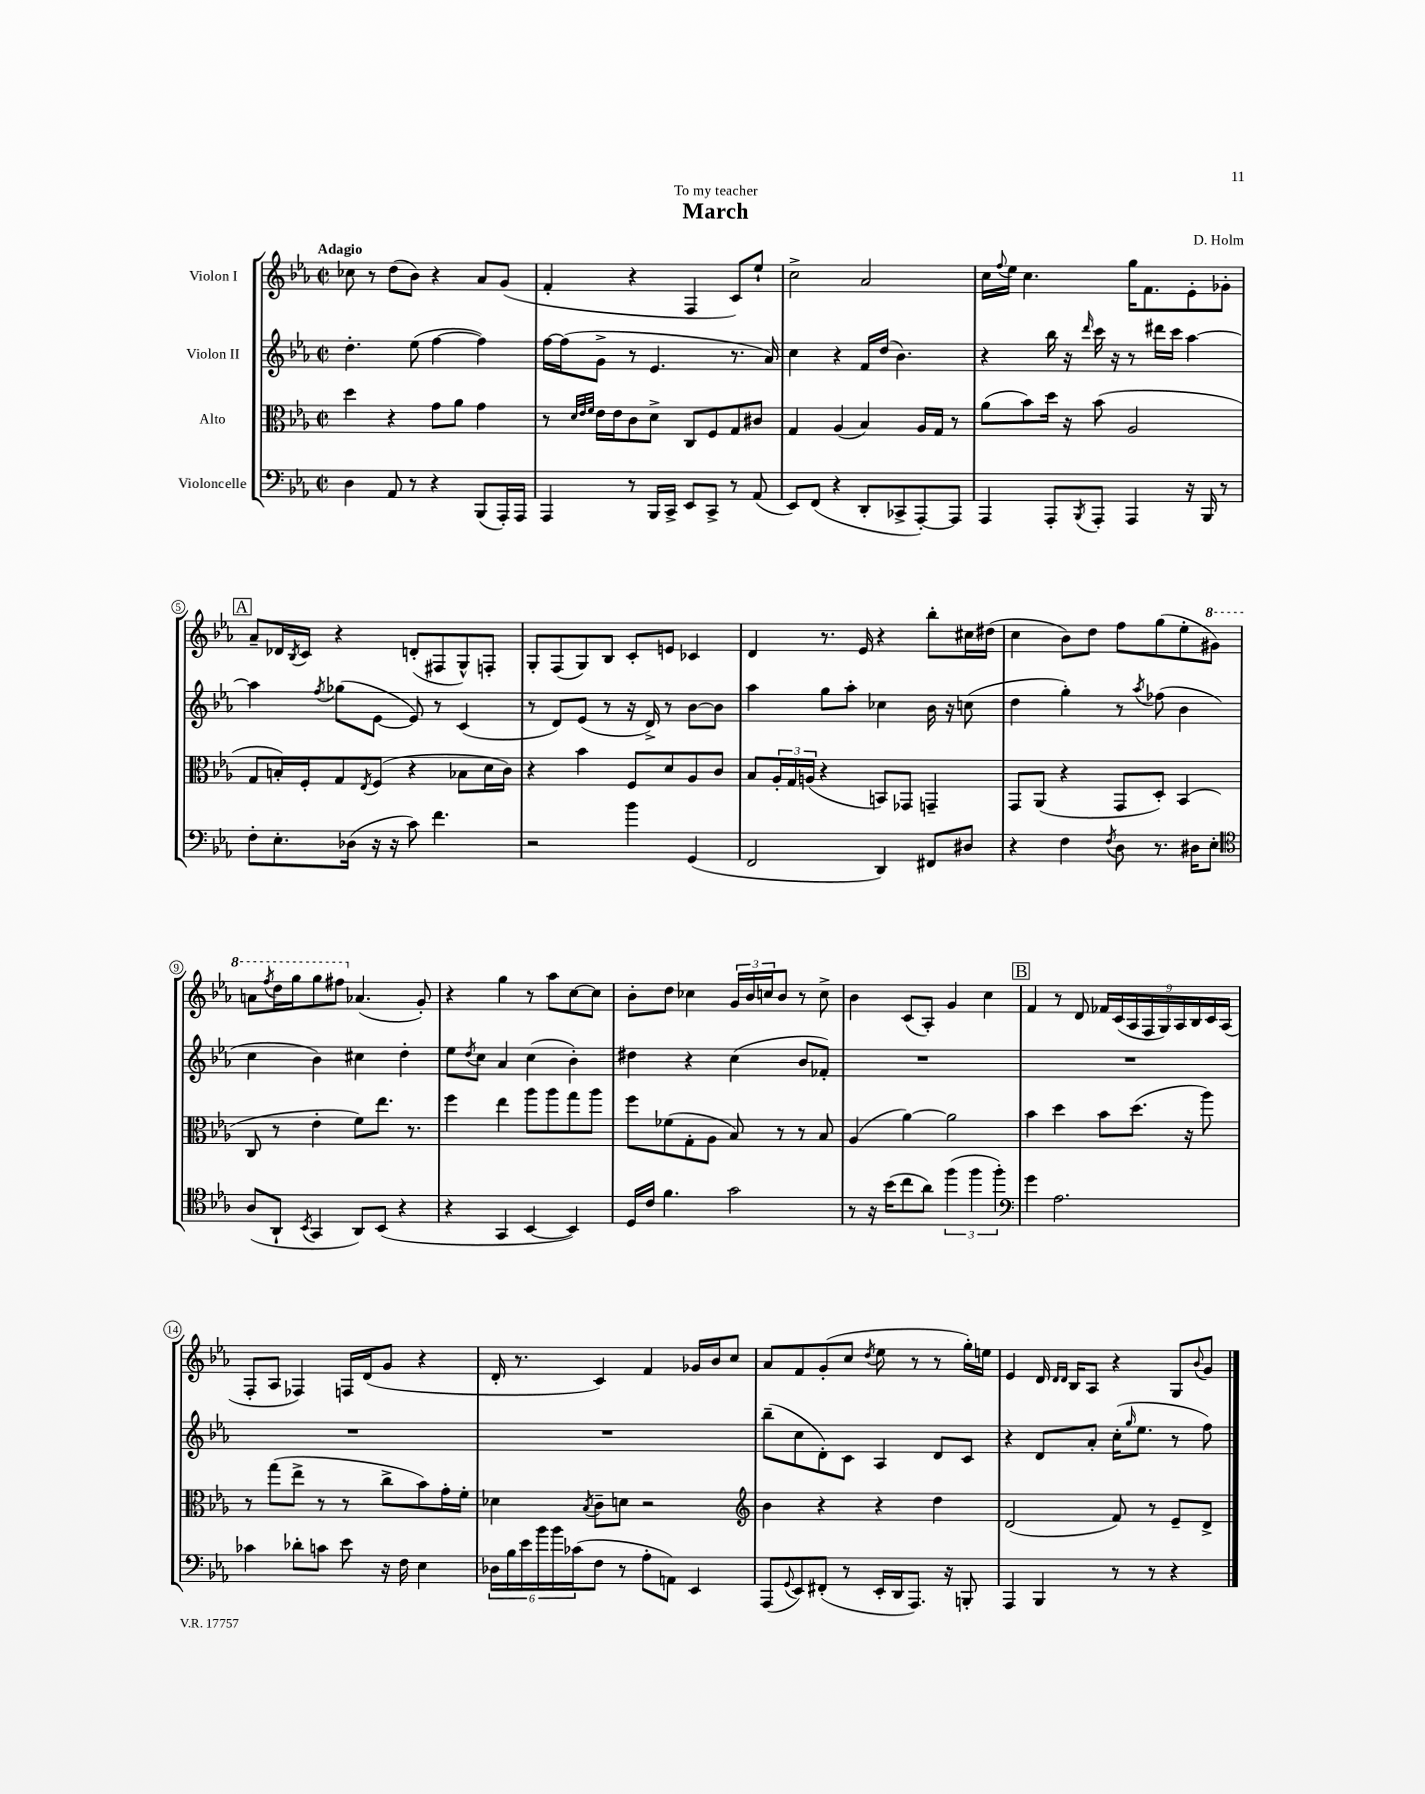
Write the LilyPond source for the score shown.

\header { title = "March" composer = "D. Holm" dedication = "To my teacher" }
<<
\new StaffGroup <<
\new Staff = "s0" \with { instrumentName = "Violon I" } {
    \clef treble \key ees \major \defaultTimeSignature \time 2/2 \tempo "Adagio"
    ces''8 r8 d''8( bes'8) r4 aes'8 g'8( |
    f'4-. r4 f4 c'8) ees''8-! |
    c''2-> aes'2 |
    c''16 \appoggiatura { f''8 } ees''16 c''4. g''16 f'8. ees'8-. ges'8-. |
    \mark \markup { \box "A" } aes'8-- des'16 \acciaccatura { bes8 } c'16 r4 d'8-.( fis8 g8-^) f8-. |
    g8-. f8( g8) bes8 c'8-. e'8 ces'4 |
    d'4 r8. ees'16 r4 bes''8-. cis''16 dis''16( |
    c''4 bes'8) d''8 f''8 g''8( ees''8-. \ottava #1 gis''8) |
    a''8 \acciaccatura { f'''8 } d'''16 g'''16 g'''8 fis'''8 \ottava #0 aes'!4.( g'8-.) |
    r4 g''4 r8 aes''8 c''8~ c''8 |
    bes'8-. d''8 ces''4 \tuplet 3/2 { g'16 bes'16 c''16 } bes'8 r8 c''8-> |
    bes'4 c'8( aes8-.) g'4 c''4 |
    \mark \markup { \box "B" } f'4 r8 d'8 \tuplet 9/8 { fes'16 c'16( aes16 f16 g16) aes16 bes16 c'16 aes16( } |
    f8-. aes8 fes4) f16 d'16( g'8 r4 |
    d'16-. r8. c'4) f'4 ges'16 bes'16 c''8 |
    aes'8 f'8 g'8-.( c''8 \acciaccatura { d''8 } ees''8 r8 r8 g''16-.) e''16 |
    ees'4 d'16 \grace { d'16 d'16 } bes16 aes8 r4 g8 \appoggiatura { bes'8 } g'8 \bar "|." |
}
\new Staff = "s1" \with { instrumentName = "Violon II" } {
    \clef treble \key ees \major \defaultTimeSignature \time 2/2
    d''4.-. ees''8( f''4~ f''4) |
    f''16~ f''16( g'8-> r8 ees'4. r8. aes'16) |
    c''4 r4 f'16 d''16( bes'4.) |
    r4 bes''16 r16 \grace { d'''16 } c'''16 r16 r8 dis'''16 c'''16 aes''4~ |
    \mark \markup { \box "A" } aes''4 \acciaccatura { f''8 } ges''8( ees'8~ ees'8) r8 c'4( |
    r8 d'8) ees'8( r8 r16 d'16->) r8 bes'8~ bes'8 |
    aes''4 g''8 aes''8-. ces''4 bes'16 r16 c''8( |
    d''4 g''4-.) r8 \acciaccatura { aes''8 } fes''8( bes'4 |
    c''4 bes'4) cis''4 d''4-. |
    ees''8 \acciaccatura { d''8 } c''8 aes'4 c''4( bes'4-.) |
    dis''4 r4 c''4( bes'8 fes'8-.) |
    R1 |
    \mark \markup { \box "B" } R1 |
    R1 |
    R1 |
    bes''8--( c''8 d'8-.) c'8 aes4 d'8 c'8 |
    r4 d'8 aes'8-. c''16-.( \grace { g''16 } ees''8. r8 f''8) \bar "|." |
}
\new Staff = "s2" \with { instrumentName = "Alto" } {
    \clef alto \key ees \major \defaultTimeSignature \time 2/2
    d''4 r4 g'8 aes'8 g'4 |
    r8 \grace { d'32 ees'32 f'32 } ees'16 ees'16 c'8 d'8-> c8 f8 g8 cis'8 |
    g4 aes4( bes4) aes16 g16 r8 |
    aes'8( bes'8) d''16 r16 bes'8( aes2 |
    \mark \markup { \box "A" } g8 b16-.) f16-. g8 \acciaccatura { ees8 } f8( r4 bes8 d'16 c'16) |
    r4 bes'4 f8 d'8 aes8 c'8 |
    bes8 \tuplet 3/2 { aes16-. g16 a16( } r4 b,8) ges,8 g,4-- |
    g,8 aes,8( r4 g,8 d8-.) bes,4( |
    c8 r8 ees'4-. f'8) ees''8. r8. |
    f''4 ees''4 aes''8 aes''8 g''8 aes''8 |
    f''8 fes'8( g8-. aes8 bes8) r8 r8 bes8 |
    aes4( aes'4~) aes'2 |
    \mark \markup { \box "B" } bes'4 d''4 bes'8 d''8.( r16 aes''8) |
    r8 g''8( ees''8-> r8 r8 c''8-> bes'8) g'16-. f'16-. |
    des'4 \acciaccatura { bes8 } c'8-- d'8 r2 |
    \clef treble bes'4 r4 r4 d''4 |
    d'2( f'8) r8 ees'8-- d'8-> \bar "|." |
}
\new Staff = "s3" \with { instrumentName = "Violoncelle" } {
    \clef bass \key ees \major \defaultTimeSignature \time 2/2
    d4 aes,8 r8 r4 bes,,8( aes,,16-.) aes,,16 |
    aes,,4 r8 bes,,16 c,16-> ees,8 c,8-> r8 aes,8( |
    ees,8) f,8( r4 d,8-. ces,8-> aes,,8~-.) aes,,8 |
    aes,,4 aes,,8-. \acciaccatura { bes,,8 } aes,,8-. aes,,4 r16 bes,,16 r8 |
    \mark \markup { \box "A" } f8-. ees8.-. des16( r16 r16 c'8) f'4. |
    r2 bes'4 g,4( |
    f,2 d,4) fis,8 dis8 |
    r4 f4 \acciaccatura { f8 } d8 r8. dis16 ees8-. |
    \clef tenor aes8( aes,8-! \acciaccatura { bes,8 } g,4 aes,8) bes,8( r4 |
    r4 g,4 bes,4~ bes,4) |
    d16 c'16 f'4. g'2 |
    r8 r16 bes'16( c''8 aes'8) \tuplet 3/2 { f''4( f''4 f''4-.) } |
    \mark \markup { \box "B" } \clef bass g'4 aes2. |
    ces'4 des'8-. c'8 ees'8 r16 f16 ees4 |
    \tuplet 6/4 { des16 bes16 ees'16 bes'16 bes'16 ces'16( } f8 r8 aes8-. a,8) ees,4 |
    aes,,8( \appoggiatura { g,8 } ees,8) fis,8-.( r8 ees,16-. d,16 aes,,8.) r16 b,,8-. |
    aes,,4 bes,,4 r8 r8 r4 \bar "|." |
}
>>
>>
\layout { \context { \Score \override BarNumber.stencil = #(make-stencil-circler 0.1 0.3 ly:text-interface::print) } }
